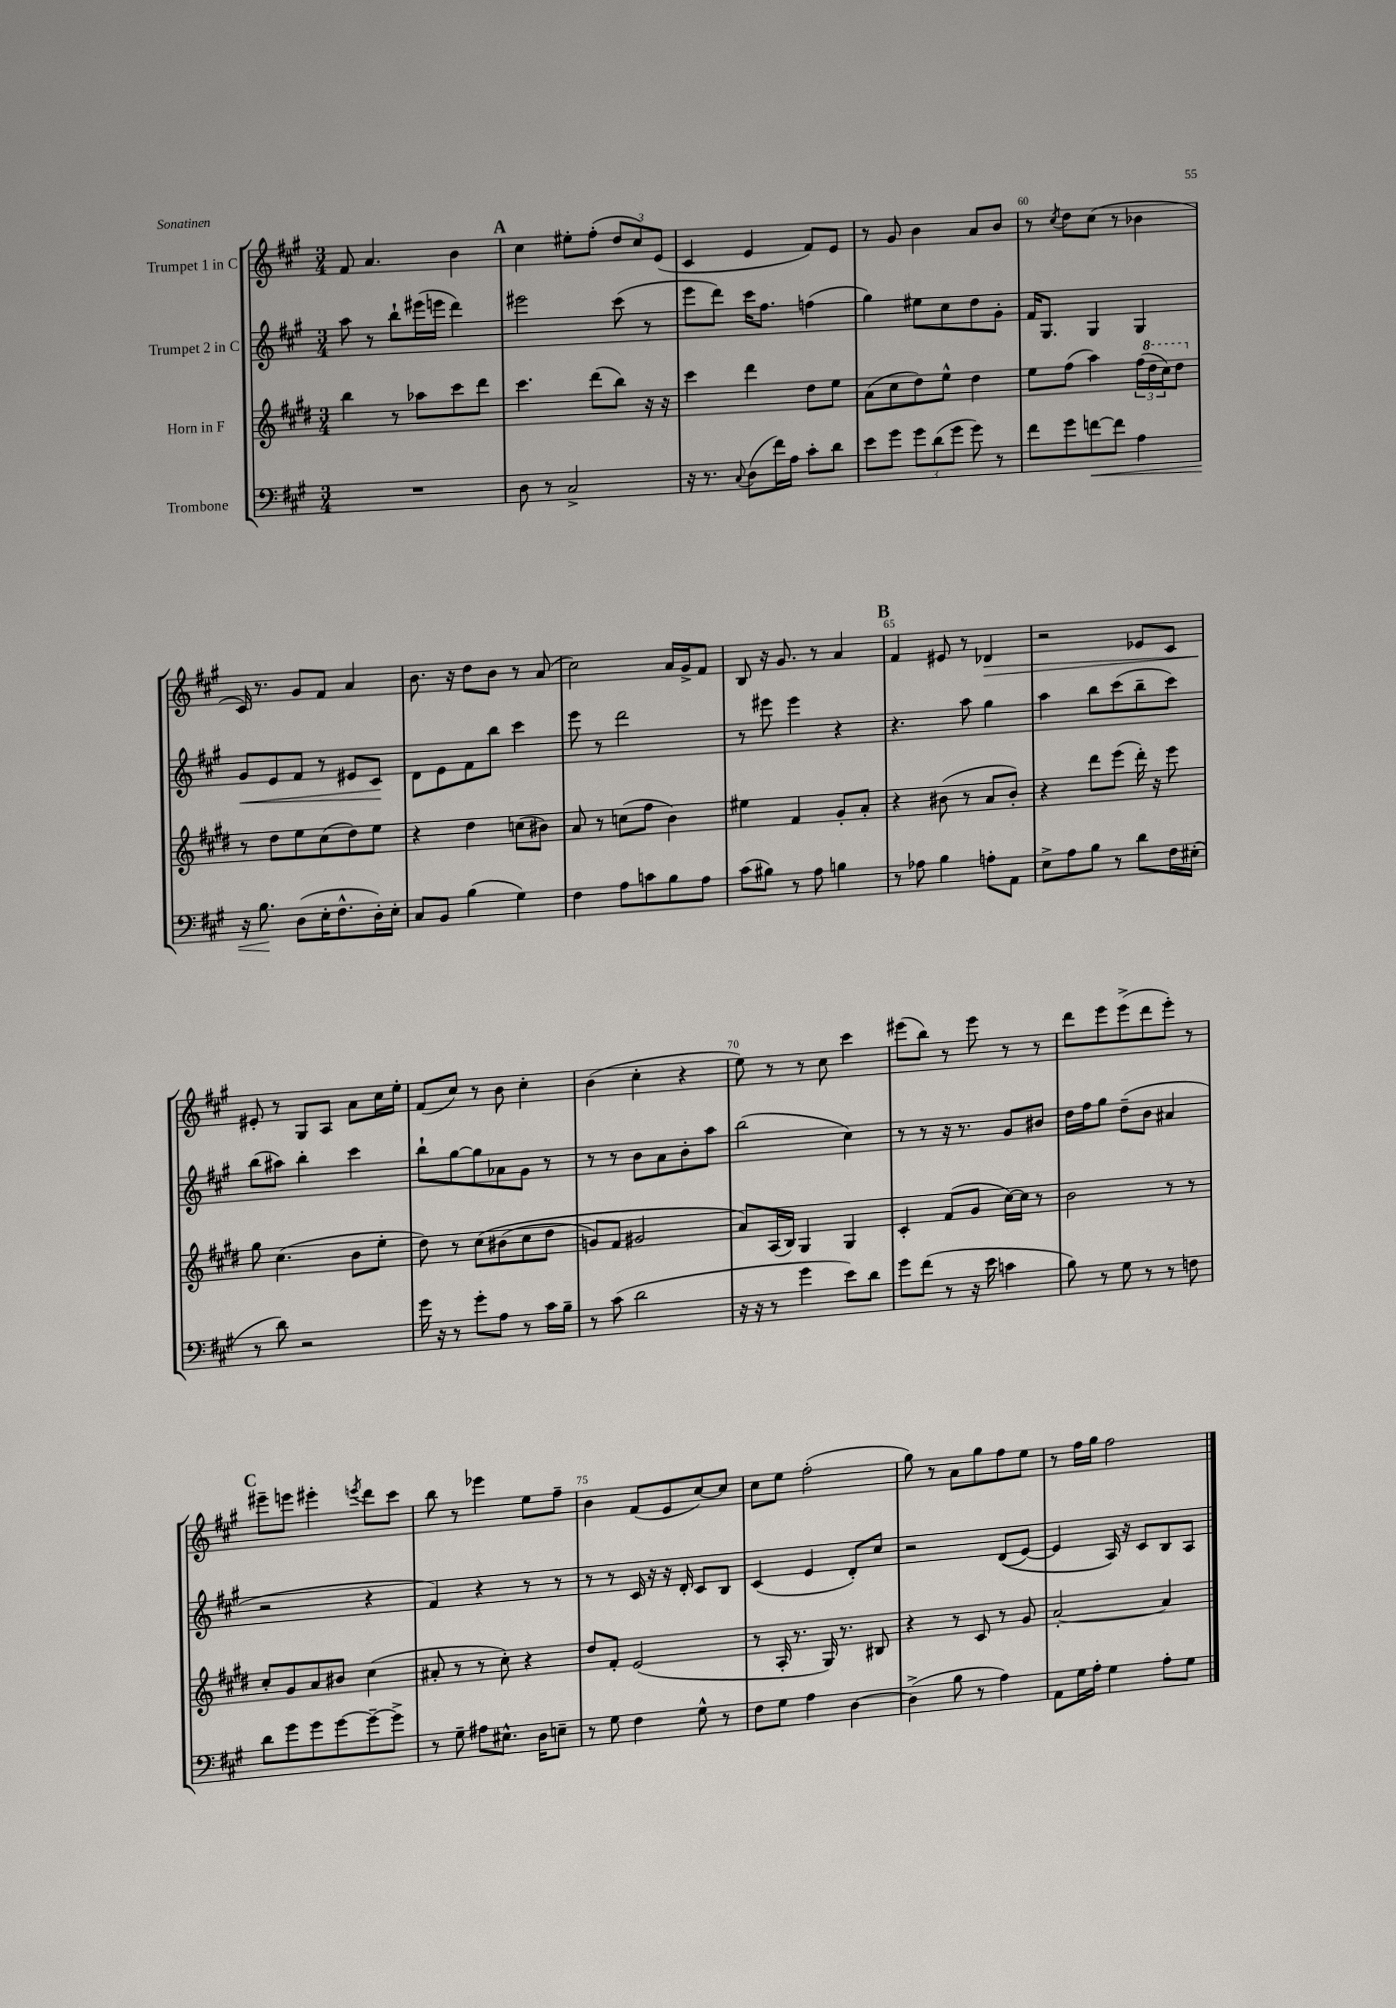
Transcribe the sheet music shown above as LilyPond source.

<<
\new StaffGroup <<
\new Staff = "s0" \with { instrumentName = "Trumpet 1 in C" } {
    \clef treble \key a \major \numericTimeSignature \time 3/4
    fis'8 a'4. b'4 |
    \mark \markup { \bold "A" } cis''4 eis''8-. fis''8-.( \tuplet 3/2 { d''8 cis''8) e'8( } |
    cis'4 e'4 fis'8) e'8 |
    r8 gis'8 b'4 a'8 b'8 |
    r8 \acciaccatura { cis''8 } d''8 cis''8( r8 bes'4 |
    cis'16) r8. gis'8 fis'8 a'4 |
    b'8. r16 d''8 b'8 r8 a'8( |
    cis''2) a'16 gis'16-> fis'8 |
    b8 r16 gis'8. r8 a'4 |
    \mark \markup { \bold "B" } fis'4 eis'8 r8 des'4\> |
    r2 ees'8 cis'8 |
    eis'8-.\! r8 gis8 a8 a'8 cis''16 e''16-. |
    fis'8( cis''8) r8 b'8 cis''4-. |
    b'4( cis''4-. r4 |
    e''8) r8 r8 cis''8 cis'''4 |
    eis'''8( b''8) r8 eis'''8 r8 r8 |
    d'''8 e'''8 e'''8->( d'''8 e'''8-.) r8 |
    \mark \markup { \bold "C" } eis'''8-- e'''8 eis'''4-. \acciaccatura { e'''8 } d'''8 cis'''8 |
    b''8 r8 ees'''4 e''8 fis''8-- |
    b'4 fis'8( e'8 cis''8~) cis''8 |
    cis''8 e''8 fis''2-.( |
    gis''8) r8 a'8 gis''8 fis''8 e''8 |
    r8 fis''16 gis''16 fis''2 \bar "|." |
}
\new Staff = "s1" \with { instrumentName = "Trumpet 2 in C" } {
    \clef treble \key a \major \numericTimeSignature \time 3/4
    a''8 r8 b''8-! eis'''16( e'''16 d'''4) |
    \mark \markup { \bold "A" } eis'''2 cis'''8( r8 |
    e'''8 d'''8) cis'''16 fis''8. f''4( |
    gis''4) eis''8 cis''8 d''8 gis'8-. |
    fis'16 gis8. gis4 gis4 |
    gis'8\< e'8 fis'8 r8 eis'8 cis'8\! |
    d'8 e'8 fis'8 b''8 cis'''4 |
    e'''8 r8 d'''2 |
    r8 eis'''8 eis'''4 r4 |
    \mark \markup { \bold "B" } r4. a''8 gis''4 |
    a''4 b''8 cis'''8( b''8-- cis'''8) |
    b''8( ais''8) b''4-. cis'''4 |
    b''8-! gis''8~ gis''8 aes'8 gis'8 r8 |
    r8 r8 b'8 a'8 b'8-. a''8 |
    b''2( cis''4) |
    r8 r8 r16 r8. gis'8 bis'8 |
    d''16 fis''16 gis''8 d''8--( b'8 ais'4 |
    \mark \markup { \bold "C" } r2 r4 |
    fis'4) r4 r8 r8 |
    r8 r8 cis'16 r16 r16 d'16-. cis'8 b8 |
    cis'4( e'4 d'8-.) cis''8 |
    r2 d'8(\( e'8~) |
    e'4 a16\) r16 cis'8 b8 a8 \bar "|." |
}
\new Staff = "s2" \with { instrumentName = "Horn in F" } {
    \clef treble \key e \major \numericTimeSignature \time 3/4
    b''4 r8 aes''8 cis'''8 dis'''8 |
    \mark \markup { \bold "A" } cis'''4. dis'''8( b''8) r16 r16 |
    cis'''4 dis'''4 dis''8 e''8 |
    a'8( cis''8 dis''8) e''8-^ dis''4 |
    e''8 fis''8( a''4) \tuplet 3/2 { fis''16( \ottava #1 dis'''16 cis'''16) } dis'''8 \ottava #0 |
    r8 dis''8 e''8 cis''8( dis''8) e''8 |
    r4 dis''4 c''8( bis'8) |
    a'8 r8 c''8( fis''8 b'4) |
    eis''4 fis'4 gis'8-. a'8-. |
    \mark \markup { \bold "B" } r4 bis'8( r8 a'8 bis'8-.) |
    r4 dis'''8 e'''8( dis'''16-.) r16 e'''8 |
    gis''8 cis''4.( b'8 e''8-. |
    dis''8) r8 cis''8\( bis'8( cis''8 dis''8 |
    g'8) fis'8 gis'2 |
    a'8\) a16( b16) gis4 gis4 |
    cis'4-. fis'8( gis'8 cis''16~) cis''16 r8 |
    b'2 r8 r8 |
    \mark \markup { \bold "C" } cis''8-. gis'8 a'8 bis'8 cis''4( |
    ais'8-. r8 r8 cis''8-.) r4 |
    dis''8 fis'8-. e'2( |
    r8 a16-. r8. gis16) r8. bis8 |
    r4 r8 cis'8 r8 gis'8 |
    a'2~-. a'4 \bar "|." |
}
\new Staff = "s3" \with { instrumentName = "Trombone" } {
    \clef bass \key a \major \numericTimeSignature \time 3/4
    R2. |
    \mark \markup { \bold "A" } d8 r8 cis2-> |
    r16 r8. \appoggiatura { cis8 } d8( fis'16) a16 cis'8-. d'8 |
    e'8 gis'8 \tuplet 3/2 { gis'8 d'8( gis'8 } gis'8) r8 |
    fis'8 gis'8 f'8~\< f'8 a4 |
    r16 b8.\! d8( e16-. fis8.-^ d16-.) e16-. |
    cis8 b,8 b4( gis4) |
    fis4 a8 c'8 b8 a8 |
    cis'8( bis8) r8 a8 b4 |
    \mark \markup { \bold "B" } r8 aes8 b4 a8-. a,8 |
    e8-> a8 b8 r8 d'8 fis16 eis16-.( |
    r8 d'8) r2 |
    gis'16 r16 r8 gis'8-. a8 r8 cis'16 b16-- |
    r8 cis'8( d'2 |
    r16 r16 r8 gis'4 e'8) d'8 |
    gis'8 fis'8( r8 r16 e'16 c'4 |
    b8) r8 gis8 r8 r8 f8 |
    \mark \markup { \bold "C" } d'8 gis'8 gis'8 gis'8~ gis'8~-- gis'8-> |
    r8 gis8-- ais8 eis8.-^ d16 e8-- |
    r8 gis8 fis4 gis8-^ r8 |
    fis8 gis8 a4 d4~ |
    d4->( b8 r8 a4) |
    a,8 gis16 a16-. gis4 a8-. gis8 \bar "|." |
}
>>
>>
\layout { \context { \Score currentBarNumber = #56 \override BarNumber.break-visibility = ##(#f #t #t) barNumberVisibility = #(every-nth-bar-number-visible 5) } }
